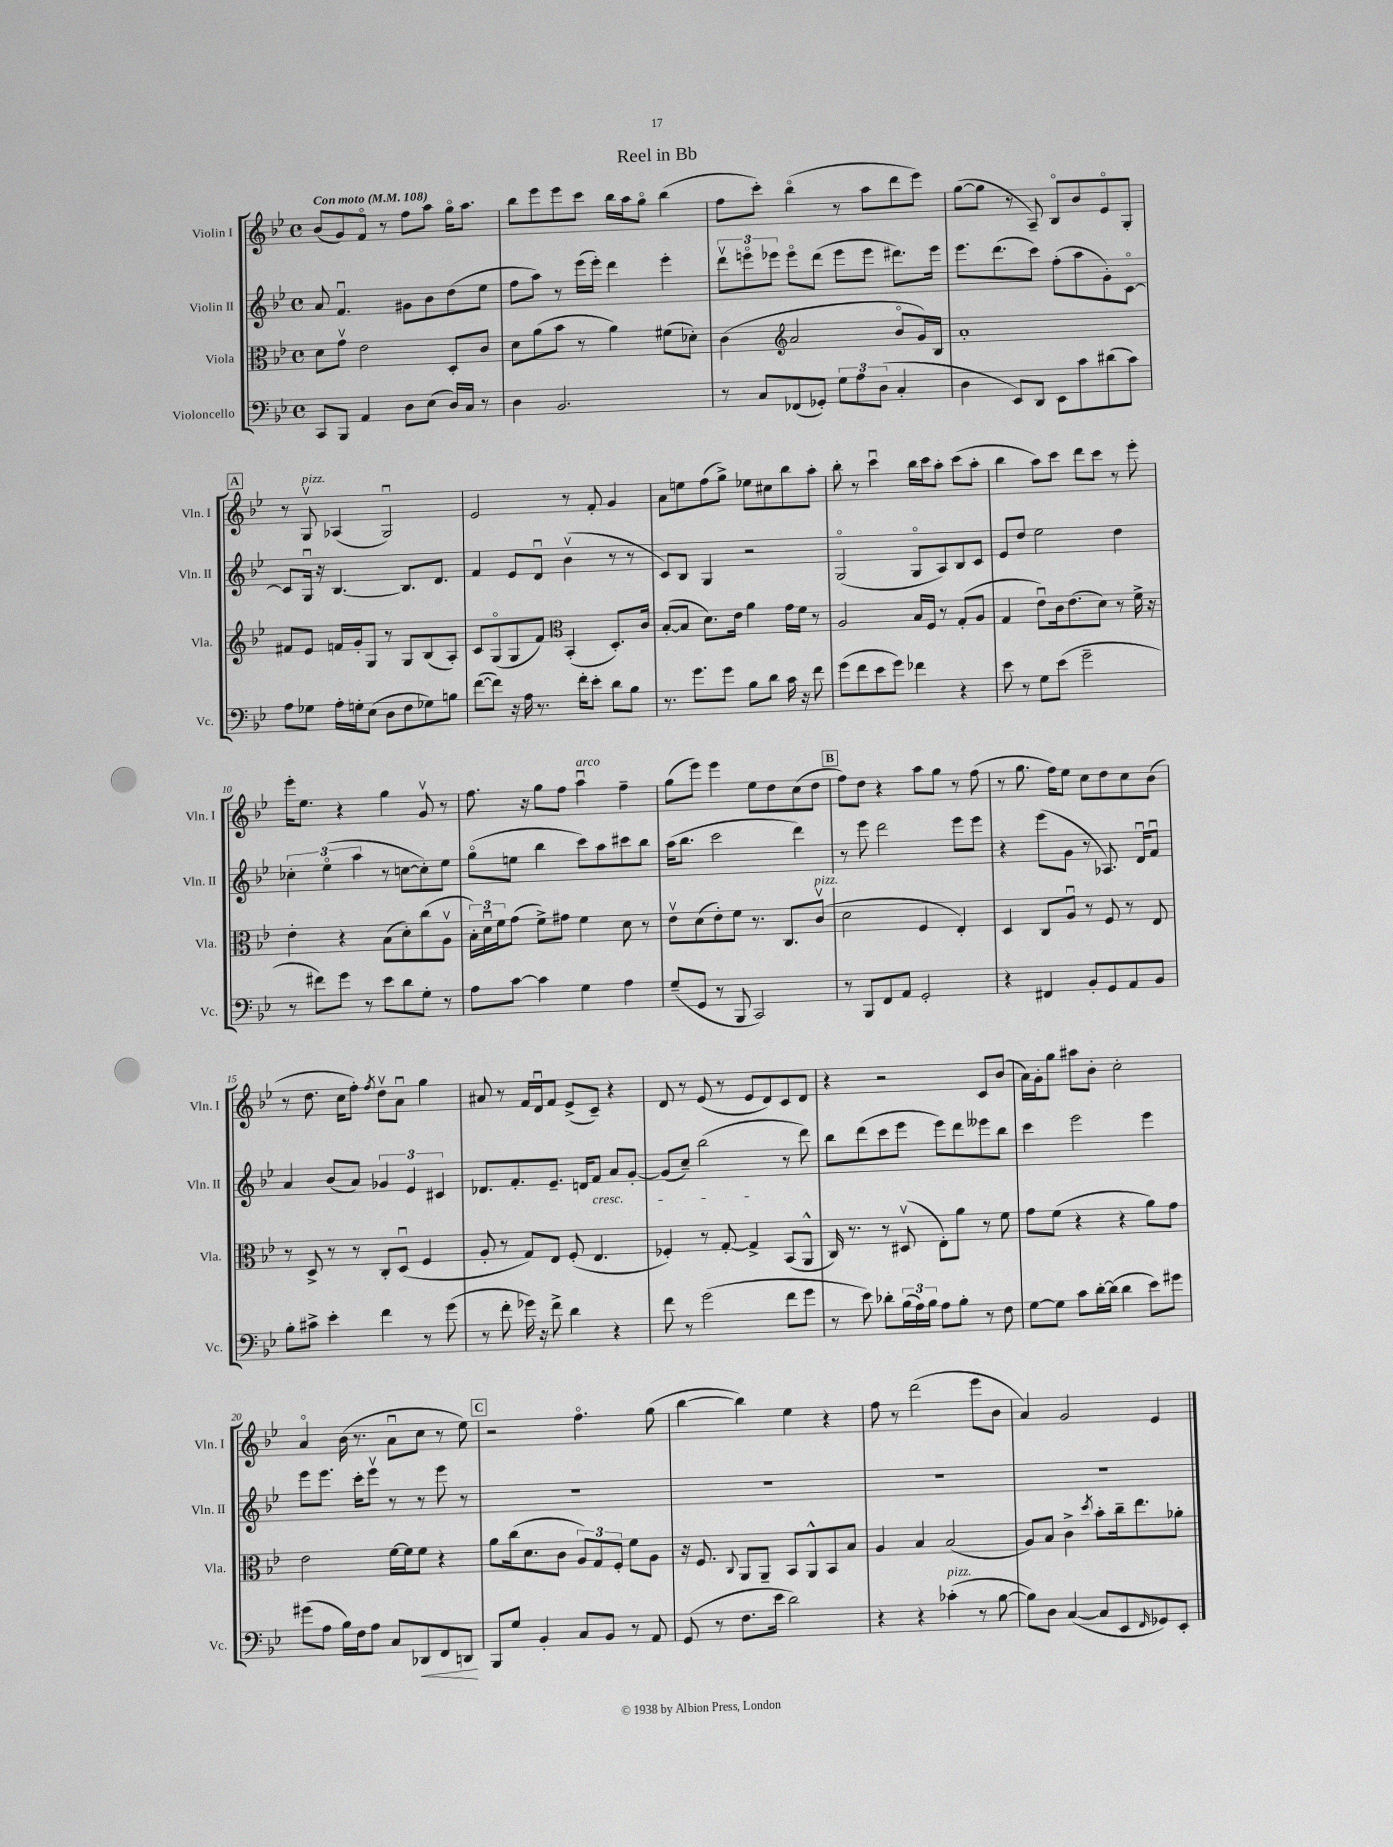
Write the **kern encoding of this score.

**kern	**kern	**kern	**kern
*staff4	*staff3	*staff2	*staff1
*clefF4	*clefC3	*clefG2	*clefG2
*k[b-e-]	*k[b-e-]	*k[b-e-]	*k[b-e-]
*M4/4	*M4/4	*M4/4	*M4/4
*met(c)	*met(c)	*met(c)	*met(c)
*MM108	*MM108	*MM108	*MM108
8CC	8d	8a	(8b-
8BBB-	8gv	4.fu	8g)
4AA	2e-	.	8fo
.	.	.	8r
8D	.	8g#	8ff
(8E-	.	8b-	8aa
16D)	8D'	(8dd	16ggo
16C	.	.	8.aa
8r	8c	8ee-	.
=	=	=	=
4D	8d	8ff	8bb-
.	(8a	8aa)	8eee-
2.BB-	8b-	8r	8eee-
.	8r	(16eee-	8ccc
.	.	16eee-')	.
.	4a)	4ddd	16bb-
.	.	.	16aa
.	.	.	8ggo
.	(8f#	4eee-'	(4bb-
.	8d-')	.	.
=	=	=	=
8r	(4c	12dddv	8ff
.	.	12eeeo	.
8C	.	.	8ccc')
.	.	12eee-	.
*	*clefG2	*	*
(8FF-	2a	8eee-o	(4bb-o
8GG-')	.	(8ddd	.
12G	.	8eee-	8r
12A	.	.	.
.	.	8eee-	8aa
(12D	.	.	.
4C'	8b-o	8.ddd#)	8ddd
.	16g)	.	8eee-)
.	16B-	16eee-	.
=	=	=	=
4D	1a'	8.eee-	([8gg
.	.	.	8gg]
.	.	(8.ddd	.
8EE-)	.	.	8r
8DD	.	8ccc)	8A~)
8EE-	.	(8ff'	8B-o
8c	.	8aa	8b-
(8d#	.	8g')	8e-o
8c)	.	[8co	8G'
=	=	=	=
8A	8f#	8c]	8r
8G-	8e-	16Gu	8Gv
.	.	16r	.
16A'	16f	[4.B-	(4A-
16G'	16g'	.	.
(8E-	8G	.	.
8D	8r	.	2Gu)
8F	8G	8.B-]	.
8G-)	(8B-	.	.
.	.	8.d	.
8B	8A')	.	.
=	=	=	=
([8f	8c	4f	2e-
8f])	(8Go	.	.
16r	8G	8e-	.
16A	.	.	.
8.r	8f)	8du	.
*	*clefC3	*	*
.	(4BB-'	(4b-v	8r
16f'	.	.	.
8e-'	.	.	8f'
8d	8.D')	8r	4g
8B-	.	8r	.
.	16c	.	.
=	=	=	=
8.r	([8B-'	8c)	8a
.	8B-]	8B-	8ee
8.g	.	.	.
.	8.d)	4G	(8ff
8g	.	.	8gg^)
.	16e-	.	.
8B-	4a	2r	8ee-
8d	.	.	8cc#
16c	16g	.	8bb-
16r	16f	.	.
8f	8r	.	8aa'
=	=	=	=
(8g	2A	(2Go	8bb-'
8f	.	.	8r
8e-	.	.	4cccu
8g)	.	.	.
4f-	16B-	8Go	16bb-
.	16F	.	16ccc
.	8r	8A)	8aa'
4r	(8G'	8B-	(8ccc
.	8A	8c	8aa'
=	=	=	=
8e-	4G	8e-	4bb-
8r	.	8dd	.
8G	8e-u)	2ee-	8aa)
(8e-	16c	.	8ccc
.	(8.e-	.	.
2g~	.	.	8ddd
.	8d)	.	8ccc
.	8r	4dd	8r
.	16f^	.	8eee-'
.	16r	.	.
=	=	=	=
8r	4e-'	6cc-'	16eee-'
.	.	.	8.ee-
8f#)	.	.	.
.	.	(6ee-o	.
8g	4r	.	4r
.	.	6aa	.
8r	.	.	.
8e-	(8B-	8r	4gg
8d	8d')	[8cc	.
8G'	(8cc	8cc'])	8gv
8r	8Av	8ee-	8r
=	=	=	=
8A	24B-')	(8ggo	8.ff
.	24du	.	.
.	24f	.	.
[8c	(8g	8ee	.
.	.	.	16r
4c]	8f^)	4bb-	8gg
.	8g#	.	8ff
4G	4f	8ccc)	4aau
.	.	8aa	.
4A	8d	8ccc#	4ff~
.	8r	8bb-	.
=	=	=	=
(8G~	8e-v	(16aa	(8gg
.	.	8.bb-	.
8GG	(8d	.	8eee-)
8r	8e-')	2ccc	4eee-
8BBB-	8f	.	.
2CC)	8.r	.	8ee-
.	.	.	8dd
.	8.C	.	.
.	.	4ddd)	(8cc
.	(8cv	.	8dd
=	=	=	=
8r	2d	8r	8ff)
8BBB-	.	8eee-	8dd
8FF	.	2ddd	4r
8AA	.	.	.
2GG'	4F	.	8aa
.	.	.	8gg
.	4E-')	8eee-	8r
.	.	8eee-	(8ff
=	=	=	=
4r	4D	4r	8r
.	.	.	8.gg
4FF#	8C	(8eee-	.
.	.	.	16ff)
.	8Au	8g	8ee-
8BB-'	8r	8r	8cc
8GG	8F	8.A-)	8dd
8AA	8r	.	8cc
.	.	16du	.
8BB-	8E-	8fu	(8b-
=	=	=	=
8B-'	8r	4a	8r
8c#^	8D^	.	8.dd
4e-'	8r	(8b-	.
.	.	.	16cc
.	8r	8a)	8ff')
.	.	.	8qff
4f	8C'	6g-	8ddv
.	(8Du	.	8au
.	.	6e-	.
8r	4F	.	4gg
.	.	6c#	.
(8g	.	.	.
=	=	=	=
8r	8A'	8.d-	8a#
8f'	8r	.	8r
.	.	8.f'	.
16g-)	8G)	.	16f
16r	.	.	16du
8f^	8E-	8.e-~	8f
4d	(8F'	.	(8e-^
.	.	16d	.
.	4.E-	8f	8c~)
4r	.	8a	4r
.	.	[8g'	.
=	=	=	=
8f	4F-')	(8g]	8d
8r	.	8cc~)	8r
(2g	8r	(2bb-	(8e-
.	[8G'	.	8r
.	4G^]	.	8e-
.	.	.	8d)
8f	(8BB-	8r	8c
8g	8AA^^	8ddd)	8d
=	=	=	=
8r	16C)	8bb-	4r
.	8.r	.	.
8e-)	.	(8ddd	.
8d-'	8r	8ccc	2r
(24B-	(8D#v	8eee-	.
24A)	.	.	.
24B-	.	.	.
8A	8E-')	8eee-)	.
8B-'	8a	8ddd	.
8r	8r	8eee--	8c
8F	8f	8bb-	(8b-
=	=	=	=
[8G	8g	4ccc	16a)
.	.	.	16g'
8G]	(8f	.	8gg
8c	4r	2eee-	8aa#
[16d'	.	.	8b-'
(16d]	.	.	.
4d	4r	.	2cc'
8e-)	8a)	4eee-	.
8g#	8g	.	.
=	=	=	=
(8g#	2e-	8eee-	4ao
8A	.	8.eee-	.
16B-)	.	.	(16b-
16F	.	16ccc'	8.r
8A	.	8eee-v	.
8C	[16f	8r	8au
.	16f]	.	.
8DD-	8f	8r	8cc
8FF	4r	8eee-	8r
8DD	.	8r	8ee-)
=	=	=	=
8BBB-	8a	1r	2r
8G	(16cc	.	.
.	8.d	.	.
4BB-'	.	.	.
.	8c	.	.
8C	12A)	.	4.ffo
.	12G	.	.
8BB-	.	.	.
.	12F'	.	.
8r	8f	.	.
8AA	8A	.	(8gg
=	=	=	=
(8GG	16r	1r	[4bb-
.	8.F	.	.
8r	.	.	.
.	8qqC	.	.
8.F	8AA	.	4bb-])
.	8AA~	.	.
16e-	.	.	.
2d)	8BB-	.	4ee-
.	8AA^^	.	.
.	8BB-	.	4r
.	8B-	.	.
=	=	=	=
4r	4A	1r	8ff
.	.	.	8r
4r	4B-	.	(2ddd
(4c-'	(2B-	.	.
8r	.	.	8eee-
[8B-	.	.	8b-
=	=	=	=
8B-])	8A)	1r	4a)
8D	8B-	.	.
([4C	4c^	.	2g
.	8qdd	.	.
8C]	8b-'	.	.
8EE-	16cc~	.	.
.	8.ee-	.	.
16qqFF	.	.	.
8GG-)	.	.	4e-
8EE-'	8a-'	.	.
==	==	==	==
*-	*-	*-	*-
